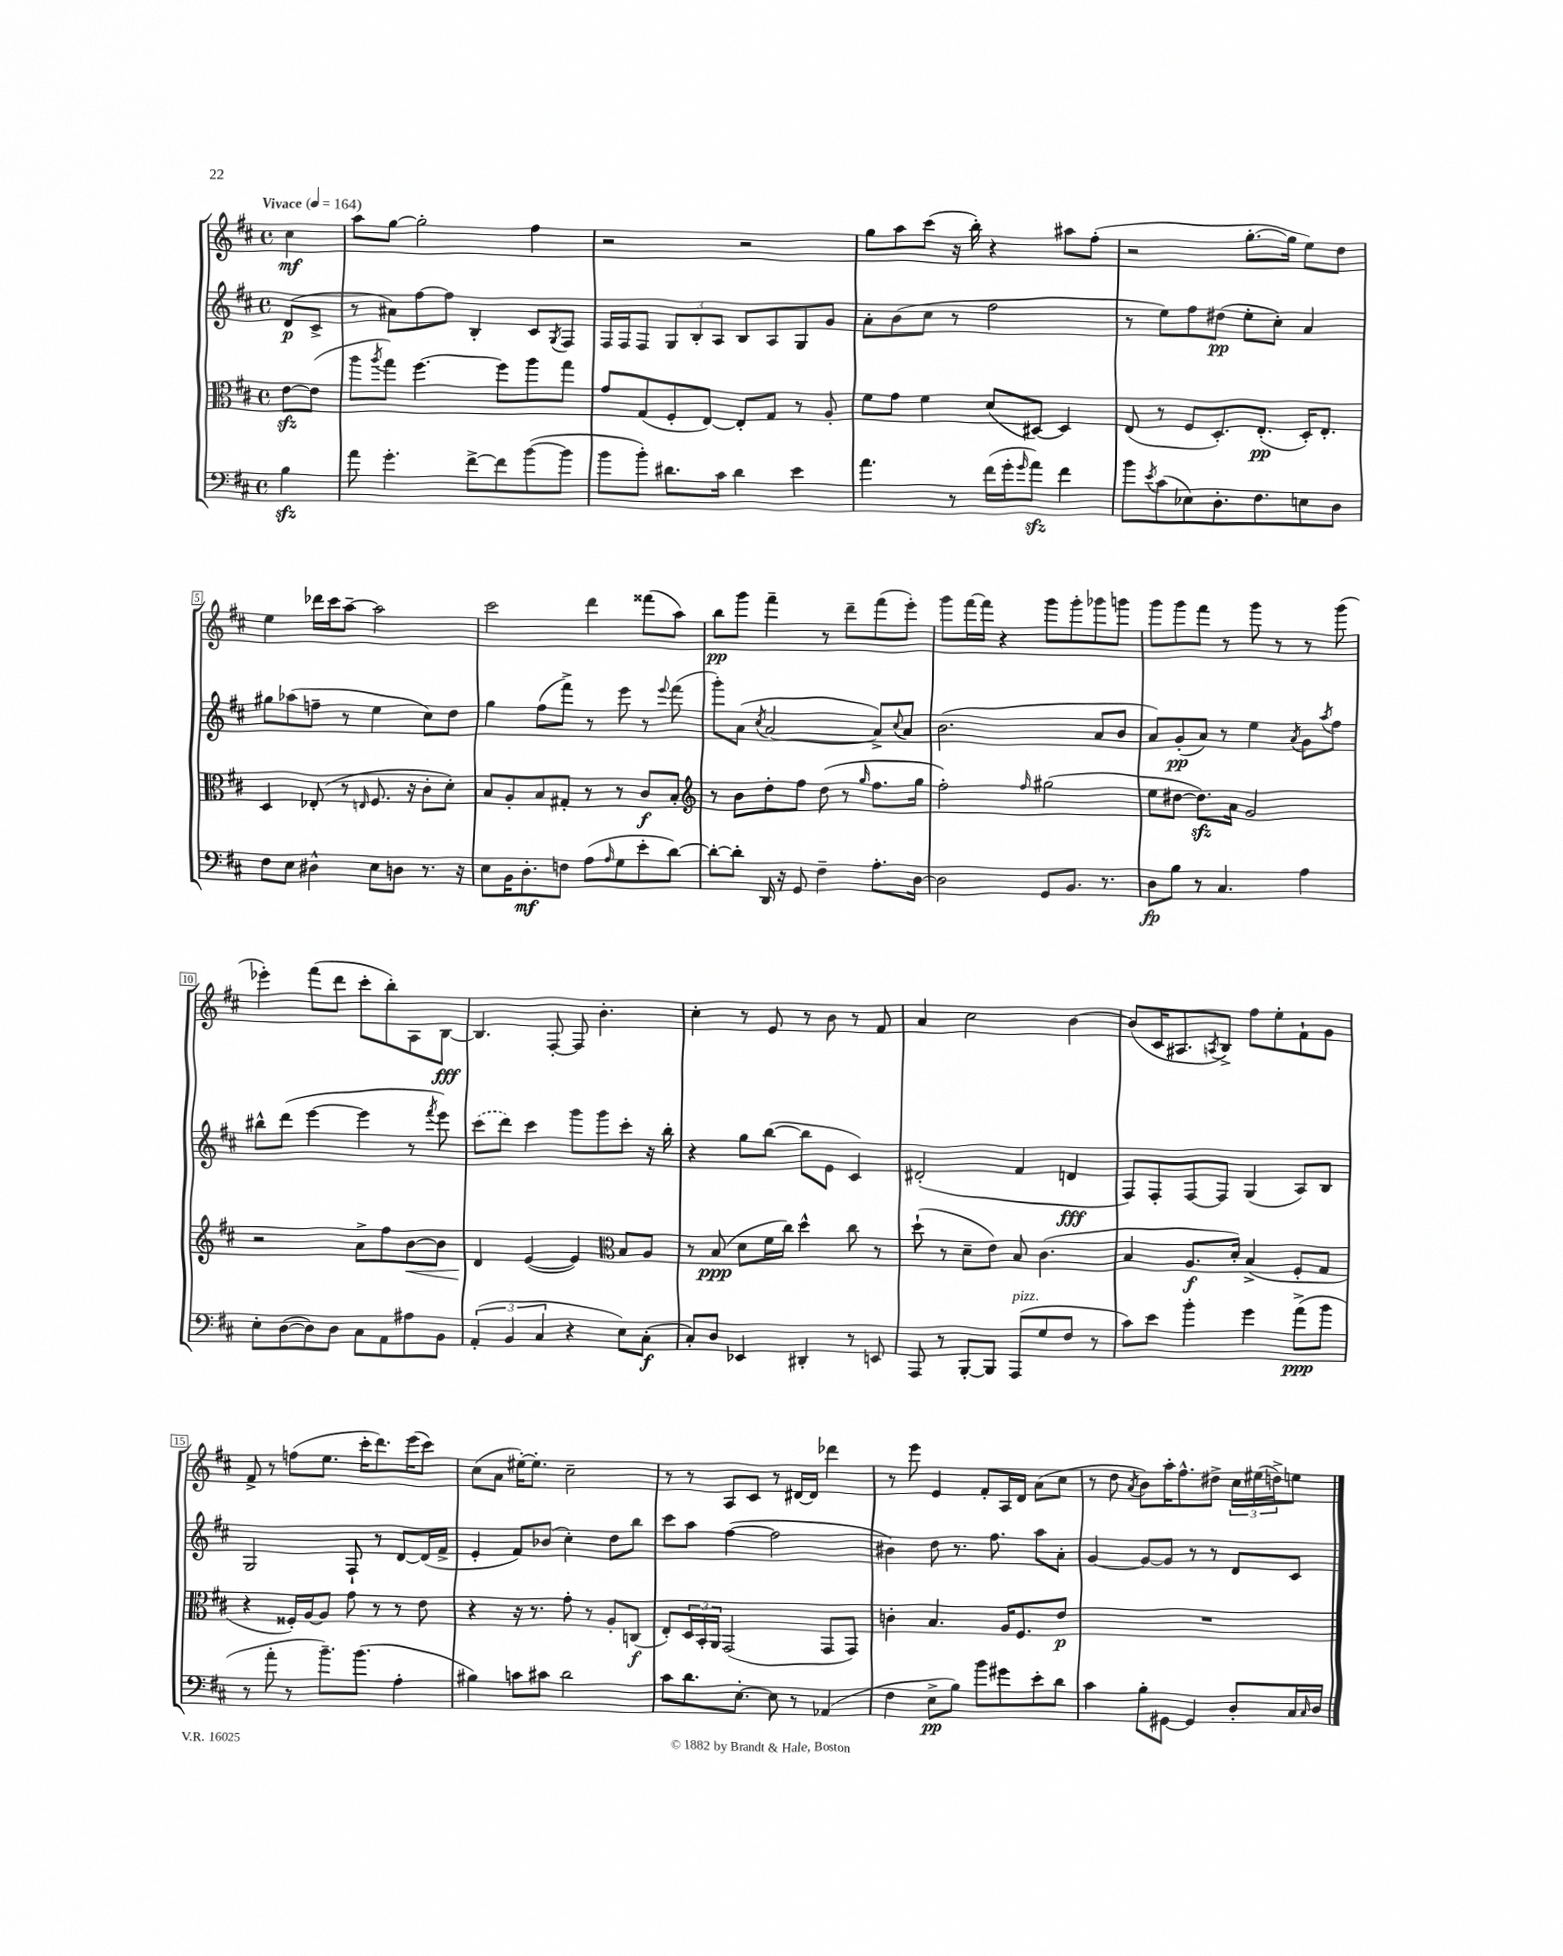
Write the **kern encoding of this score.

**kern	**kern	**kern	**kern
*staff4	*staff3	*staff2	*staff1
*clefF4	*clefC3	*clefG2	*clefG2
*k[f#c#]	*k[f#c#]	*k[f#c#]	*k[f#c#]
*M4/4	*M4/4	*M4/4	*M4/4
*met(c)	*met(c)	*met(c)	*met(c)
*MM164	*MM164	*MM164	*MM164
4B	[8e	(8d	4cc#
.	(8e]	8c#^	.
=	=	=	=
8a	8aa	8r	8aa
.	8qaa	.	.
4.g'	8gg)	8a#)	[8gg
.	[4.ff#	[8ff#	2gg']
.	.	8ff#]	.
[8f#^	.	4B'	.
8f#]	8ff#]	.	.
([8b	8aa	8c#	4ff#
.	.	8qG	.
8b]	8gg	8F#	.
=	=	=	=
8b	8g	16F#	2r
.	.	16F#	.
8b')	(8G	8F#	.
8.d#	8F#'	12G	.
.	.	12B'	.
.	[8E)	.	.
.	.	12A	.
16c#	.	.	.
4d#	8E']	8B	2r
.	8G	8A	.
4e	8r	8G	.
.	8A'	8g	.
=	=	=	=
4.a	8f#	8a'	8gg
.	8g	(8b	8aa
.	4f#	8cc#	(8ccc#
8r	.	8r	16r
.	.	.	16bb')
(16f#	(8d	2ff#	4r
16g'	.	.	.
16qqg	.	.	.
8a)	[8D#)	.	.
4f#	4D#]	.	8aa#
.	.	.	(8ff#'
=	=	=	=
8b	(8E	8r	2r
8qe	.	.	.
(8c#	8r	8ee)	.
8E-)	8F#	8ff#	.
8.D'	8.D')	(8dd#	.
.	.	8ee'	[8.gg'
8.F#	(8.E'	.	.
.	.	8cc#')	.
.	.	.	16gg]
8E	16D')	4a	8ee)
.	8.E'	.	.
8D	.	.	8dd
=	=	=	=
8F#	4D	8gg#	4ee
8E	.	(8aa-	.
4D#^^	(8E-'	8ff~	16ddd-
.	.	.	16ccc#
.	8r	8r	[8aa~
.	16qqE	.	.
8E	8.F#	4ee	2aa]
8D	.	.	.
.	16r	.	.
8.r	8c#'	8cc#)	.
.	8d')	8dd	.
16r	.	.	.
=	=	=	=
8E	8B	4gg	2ccc#
16BB	8A'	.	.
8.D'	.	.	.
.	8B	(8ff#	.
8F	8G#'	8fff#^)	.
(8A	8r	8r	4ddd
16qqA	.	.	.
8G	8r	8eee	.
8e'	8c#	8r	(8fff##
.	.	8qqeee	.
[8d)	8B'	(8fff#	8aa)
=	=	=	=
*	*clefG2	*	*
8d'_	8r	8ggg')	8bb
8d']	8b	(8a	8ggg
.	.	8qcc#	.
16DD	8dd'	[2a	4fff#~
16r	.	.	.
8GG	8ff#	.	.
4F#~	(8dd	.	8r
.	8r	.	8ddd~
.	16qqgg	.	.
8.A'	8.ff#	8a^])	(8fff#
.	.	8qqcc#	.
.	.	8a	8eee')
[16D	16gg	.	.
=	=	=	=
2D]	2ff#')	(2.b	8ggg
.	.	.	[16fff#
.	.	.	16fff#]
.	.	.	4r
.	16qqff#	.	.
8GG	(2gg#	.	8ggg
8.BB	.	.	8ggg'
.	.	8a	8ggg-
8.r	.	.	.
.	.	8b	8ggg
=	=	=	=
8D	8ee	8a)	8ggg
8B	[8dd#	(8g'	8ggg
8r	8.dd#])	8a)	8fff#
4.C#	.	8r	8r
.	16a	.	.
.	2g	4ee	8ggg
.	.	.	8r
.	.	8qa	.
4A	.	8g	8r
.	.	8qaa	.
.	.	8ff#	(8ggg
=	=	=	=
8E'	2r	8bb#^^	4eee-')
([8D	.	(8ddd	.
8D])	.	[4eee	(8fff#
8D	.	.	8ddd
8C#	8a^	4eee]	8ccc#'
8AA	8ff#	.	8bb')
8A#	[8b	8r	8A
.	.	8qfff#	.
8BB	8b]	8eee)	[8B
=	=	=	=
(6AA'	4d	(8ccc#	4.B]
.	.	8ddd)	.
6BB	.	.	.
.	([4e	4ccc#	.
6C#	.	.	.
.	.	.	[8F#'
4r	4e])	8ggg	8F#]
.	.	8ggg	4.b'
*	*clefC3	*	*
8E)	8B	8ccc#'	.
(8C#'	8A	16r	.
.	.	16bb'	.
=	=	=	=
8C#')	8r	4r	4cc#'
8D	(8B	.	.
4EE-	8d	8gg	8r
.	16f#	([8bb	8e
.	16cc#)	.	.
4DD#'	4dd^^	8bb]	8r
.	.	8e	8b
8r	8cc#	4c#)	8r
8EE	8r	.	8f#
=	=	=	=
8AAA	(8dd`	(2d#'	4a
8r	8r	.	.
[8BBB'	8d~	.	2cc#
8BBB]	8e)	.	.
(8AAA	8B	4f#	.
8G	(4.c#	.	.
8F#	.	4d	[4b
8r	.	.	.
=	=	=	=
8c#)	4B	8F#)	(8b]
8e	.	8F#'	16c#
.	.	.	8.A#
4b'	8.A	[8F#	.
.	.	.	8qA
.	.	8F#]	8B^)
.	16d')	.	.
4g	(4B^	(4G	8ff#
.	.	.	8ee'
(8a^	8F#'	8A)	8f#`
8b	8G	8B	8g
=	=	=	=
8r	4r	2G	8f#^
8a'	.	.	8r
8r	16F##')	.	(8ff
.	[16A	.	.
8.b~)	8A]	.	8.ee
.	8g	8F#`	.
(8.b	.	.	16ccc#'
.	8r	8r	8.ddd)
4A'	8r	[8d	.
.	.	.	(16eee
.	8e	(16d]	8ccc#)
.	.	16f#^	.
=	=	=	=
4B#)	4r	4e'	(8cc#
.	.	.	8a
8c	16r	8f#)	[16ee#')
.	8.r	.	8.ee#']
8c#	.	(8b-	.
2d	8g'	4cc#')	2cc#~
.	8r	.	.
.	8A'	8dd	.
.	(8C	8bb	.
=	=	=	=
8c#	8E')	8ccc#	8r
8.d	24D	8aa	8r
.	24BB'	.	.
.	24AA	.	.
.	(2GG	([4ff#	8A
[8.E'	.	.	.
.	.	.	8c#
8E]	.	2ff#]	8r
8r	.	.	[16d#
.	.	.	16d#]
(4AA-	8GG	.	4ddd-
.	8GG)	.	.
=	=	=	=
4F#	4c'	4b#)	8r
.	.	.	8eee
8E^	4.B	8dd	4e
8B)	.	8.r	.
8b	.	.	8f#'
.	.	8.ff#	.
8g#	16A	.	16A
.	8.F#	.	16d
8e'	.	8aa	(8a
8d	8e	8a'	8cc#
=	=	=	=
4c#	1r	[4g	8r
.	.	.	8dd
.	.	.	8qa
8B'	.	8g_	8b)
[8GG#	.	8g]	16aa'
.	.	.	8.ff#^^
4GG#]	.	8r	.
.	.	8r	8dd#^
8D'	.	8d	24cc#
.	.	.	(24ee#
.	.	.	24dd^)
16C#	.	8c#	8ee
16qqC#	.	.	.
16D	.	.	.
==	==	==	==
*-	*-	*-	*-
